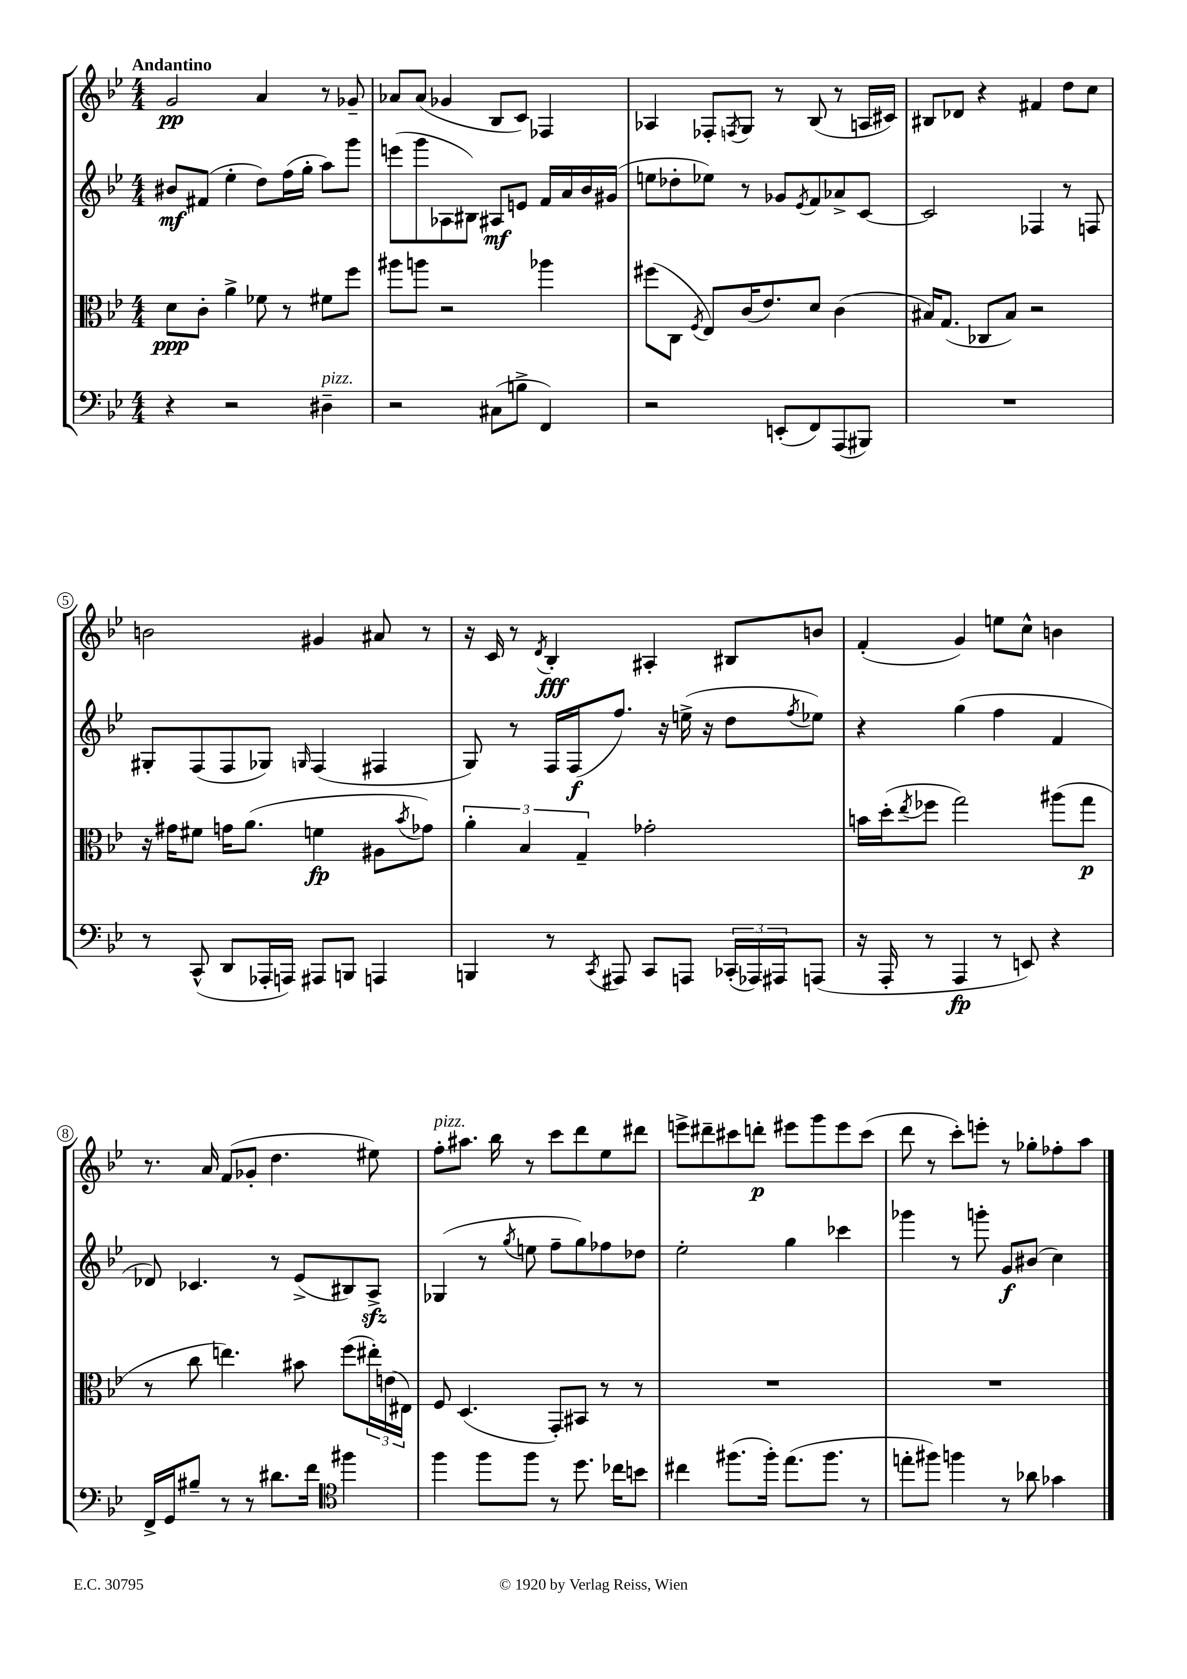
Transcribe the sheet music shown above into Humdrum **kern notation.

**kern	**dynam	**kern	**dynam	**kern	**dynam	**kern	**dynam
*part4	*part4	*part3	*part3	*part2	*part2	*part1	*part1
*staff4	*staff4	*staff3	*staff3	*staff2	*staff2	*staff1	*staff1
*clefF4	*	*clefC3	*	*clefG2	*	*clefG2	*
*k[b-e-]	*	*k[b-e-]	*	*k[b-e-]	*	*k[b-e-]	*
*M4/4	*	*M4/4	*	*M4/4	*	*M4/4	*
=1	=1	=1	=1	=1	=1	=1	=1
!	!	!	!	!	!	!LO:TX:a:B:t=Andantino	!
4r	.	8d\L	ppp	8b#X/L	mf	2g/	pp
.	.	8c'\J	.	(8f#X/J	.	.	.
2r	.	4a^\	.	4ee-'\	.	.	.
.	.	8f-X\	.	8dd\L)	.	4a/	.
.	.	8r	.	(16ff\L	.	.	.
.	.	.	.	16gg'\JJ	.	.	.
!LO:TX:a:i:t=pizz.	!	!	!	!	!	!	!
4D#X~\	.	8f#X\L	.	8aa\L)	.	8r	.
.	.	8ff\J	.	8ggg\J	.	8g-X~/	.
=2	=2	=2	=2	=2	=2	=2	=2
2r	.	8aa#X\L	.	(8eeen\L	.	8a-X/L	.
.	.	8aan\J	.	8ggg\	.	(8a-/J	.
.	.	2r	.	8A-X\	.	4g-X/	.
.	.	.	.	8B#X\J)	.	.	.
(8C#X\L	.	.	.	8A#X/L	mf	8B-/L	.
8Bn^\J	.	.	.	8en/J	.	8c/J)	.
4FF/)	.	4aa-X\	.	16f/LL	.	4F-X/	.
.	.	.	.	16a/	.	.	.
.	.	.	.	16b-/	.	.	.
.	.	.	.	(16g#X/JJ	.	.	.
=3	=3	=3	=3	=3	=3	=3	=3
2r	.	(8ff#X\L	.	8een\L	.	4A-X/	.
.	.	8C\J	.	8dd-X'\	.	.	.
.	.	8qF/	.	.	.	.	.
.	.	8E-/L)	.	8ee-X\J)	.	8F-X'/L	.
.	.	.	.	.	.	8qFn/	.
.	.	(16c/K	.	8r	.	8G/J	.
.	.	8.e-/)	.	.	.	.	.
(8EEn'/L	.	.	.	8g-X/L	.	8r	.
.	.	.	.	8qe-/	.	.	.
8FF/)	.	8d/J	.	8f/	.	(8B-/	.
(8AAA/	.	(4c\	.	8a-X^/	.	8r	.
8BBB#X/J)	.	.	.	[8c/J	.	16An/LL	.
.	.	.	.	.	.	16c#X/JJ)	.
=4	=4	=4	=4	=4	=4	=4	=4
1r	.	16B#X/KL)	.	2c/]	.	8B#X/L	.
.	.	(8.G/J	.	.	.	.	.
.	.	.	.	.	.	8d-X/J	.
.	.	8C-X/L	.	.	.	4r	.
.	.	8B#/J)	.	.	.	.	.
.	.	2r	.	4F-X/	.	4f#X/	.
.	.	.	.	8r	.	8dd\L	.
.	.	.	.	8Fn/	.	8cc\J	.
!!LO:LB:g=z
=5	=5	=5	=5	=5	=5	=5	=5
8r	.	16r	.	8G#X'/L	.	2bn\	.
.	.	16g#X\KL	.	.	.	.	.
(8CC^^/	.	8f#X\J	.	(8F/	.	.	.
8DD/L	.	16gn\KL	.	8F/	.	.	.
.	.	(8.a\J	.	.	.	.	.
16AAA-X'/L	.	.	.	8G-X/J)	.	.	.
16AAAn/JJ)	.	.	.	.	.	.	.
.	.	.	.	16qqGn/	.	.	.
8AAA#X/L	.	4fn\	fp	(4F/	.	4g#X/	.
8BBBn/J	.	.	.	.	.	.	.
4AAAn/	.	8A#X\L	.	4F#X/	.	8a#X/	.
.	.	8qb-/	.	.	.	.	.
.	.	8g-X\J)	.	.	.	8r	.
=6	=6	=6	=6	=6	=6	=6	=6
4BBBn/	.	6a'\	.	8G/)	.	16r	.
.	.	.	.	.	.	16c/	.
.	.	.	.	8r	.	8r	.
.	.	6B-/	.	.	.	.	.
.	.	.	.	.	.	8qd/	.
8r	.	.	.	16F/LL	.	4B-'/	fff
.	.	.	.	(16F/J	f	.	.
.	.	6G~/	.	.	.	.	.
8qCC/	.	.	.	.	.	.	.
8AAA#X/	.	.	.	8.ff/J)	.	.	.
8CC/L	.	2g-X'\	.	.	.	4A#X'/	.
.	.	.	.	16r	.	.	.
8AAAn/J	.	.	.	(16een^\	.	.	.
.	.	.	.	16r	.	.	.
(24CC-X'/LL	.	.	.	8dd\L	.	8B#X/L	.
24AAA-X/)	.	.	.	.	.	.	.
24AAA#X/J	.	.	.	.	.	.	.
.	.	.	.	8qff/	.	.	.
(8AAAn/J	.	.	.	8ee-X\J)	.	8bn/J	.
=7	=7	=7	=7	=7	=7	=7	=7
16r	.	16bn\LL	.	4r	.	(4f'/	.
16AAA'/	.	(16dd'\J	.	.	.	.	.
.	.	8qee-/	.	.	.	.	.
8r	.	8ff-X\J	.	.	.	.	.
4AAA/	fp	2gg\)	.	(4gg\	.	4g/)	.
8r	.	.	.	4ff\	.	8een\L	.
8EEn/)	.	.	.	.	.	8cc^^\J	.
4r	.	(8aa#X\L	.	4f/	.	4bn\	.
.	.	8gg\J	p	.	.	.	.
!!LO:LB:g=z
=8	=8	=8	=8	=8	=8	=8	=8
16FF^/LL	.	8r	.	8d-X/)	.	8.r	.
16GG/J	.	.	.	.	.	.	.
8B#X~/J	.	8cc\	.	4.c-X/	.	.	.
.	.	.	.	.	.	16a/	.
8r	.	4.een\)	.	.	.	(8f/L	.
8r	.	.	.	.	.	8g-X'/J	.
8.d#X\L	.	.	.	8r	.	4.dd\	.
.	.	8b#X\	.	(8e-^/L	.	.	.
16f\Jk	.	.	.	.	.	.	.
*clefC4	*	*	*	*	*	*	*
4ff#X\	.	(8ff\L	.	8B#X/)	.	.	.
.	.	24ee#X'\L)	.	8Azz^/J	.	8ee#X\)	.
.	.	(24en\	.	.	.	.	.
.	.	24E#X\JJ)	.	.	.	.	.
=9	=9	=9	=9	=9	=9	=9	=9
!	!	!	!	!	!	!LO:TX:a:i:t=pizz.	!
4ff\	.	8F/	.	(4G-X/	.	8ff'\L	.
.	.	(4.D/	.	.	.	8.aa#X\J	.
8ff\L	.	.	.	8r	.	.	.
.	.	.	.	.	.	16bb-\	.
.	.	.	.	8qgg/	.	.	.
8ff\J	.	.	.	8een\	.	8r	.
8r	.	8GG'/L)	.	8ff~\L	.	8ccc\L	.
8.dd\	.	8BB#X/J	.	8gg\)	.	8ddd\	.
.	.	8r	.	8ff-X\	.	8ee-\	.
16cc-X\KL	.	.	.	.	.	.	.
8bn\J	.	8r	.	8dd-X\J	.	8ddd#X\J	.
=10	=10	=10	=10	=10	=10	=10	=10
4cc#X\	.	1r	.	2ee-'\	.	8eeen^\L	.
.	.	.	.	.	.	8ddd#X~\	.
(8.ff#X\L	.	.	.	.	.	8ccc#X\	.
.	.	.	.	.	.	8dddn'\J	p
16ff#'\Jk)	.	.	.	.	.	.	.
(8.ee-\L	.	.	.	4gg\	.	8eee#X\L	.
.	.	.	.	.	.	8ggg\	.
8.ff#\J	.	.	.	.	.	.	.
.	.	.	.	4ccc-X\	.	8eee#\	.
8r	.	.	.	.	.	(8ccc#\J	.
=11	=11	=11	=11	=11	=11	=11	=11
8een'\L	.	1r	.	4ggg-X\	.	8ddd\	.
8ff#X\J)	.	.	.	.	.	8r	.
4ffn\	.	.	.	8r	.	8ccc'\L)	.
.	.	.	.	8gggn'\	.	8eeen'\J	.
8r	.	.	.	8g/L	f	8r	.
8a-X\	.	.	.	(8b#X/J	.	8gg-X'\L	.
4g-X\	.	.	.	4cc\)	.	8ff-X'\	.
.	.	.	.	.	.	8aa\J	.
==	==	==	==	==	==	==	==
*-	*-	*-	*-	*-	*-	*-	*-
